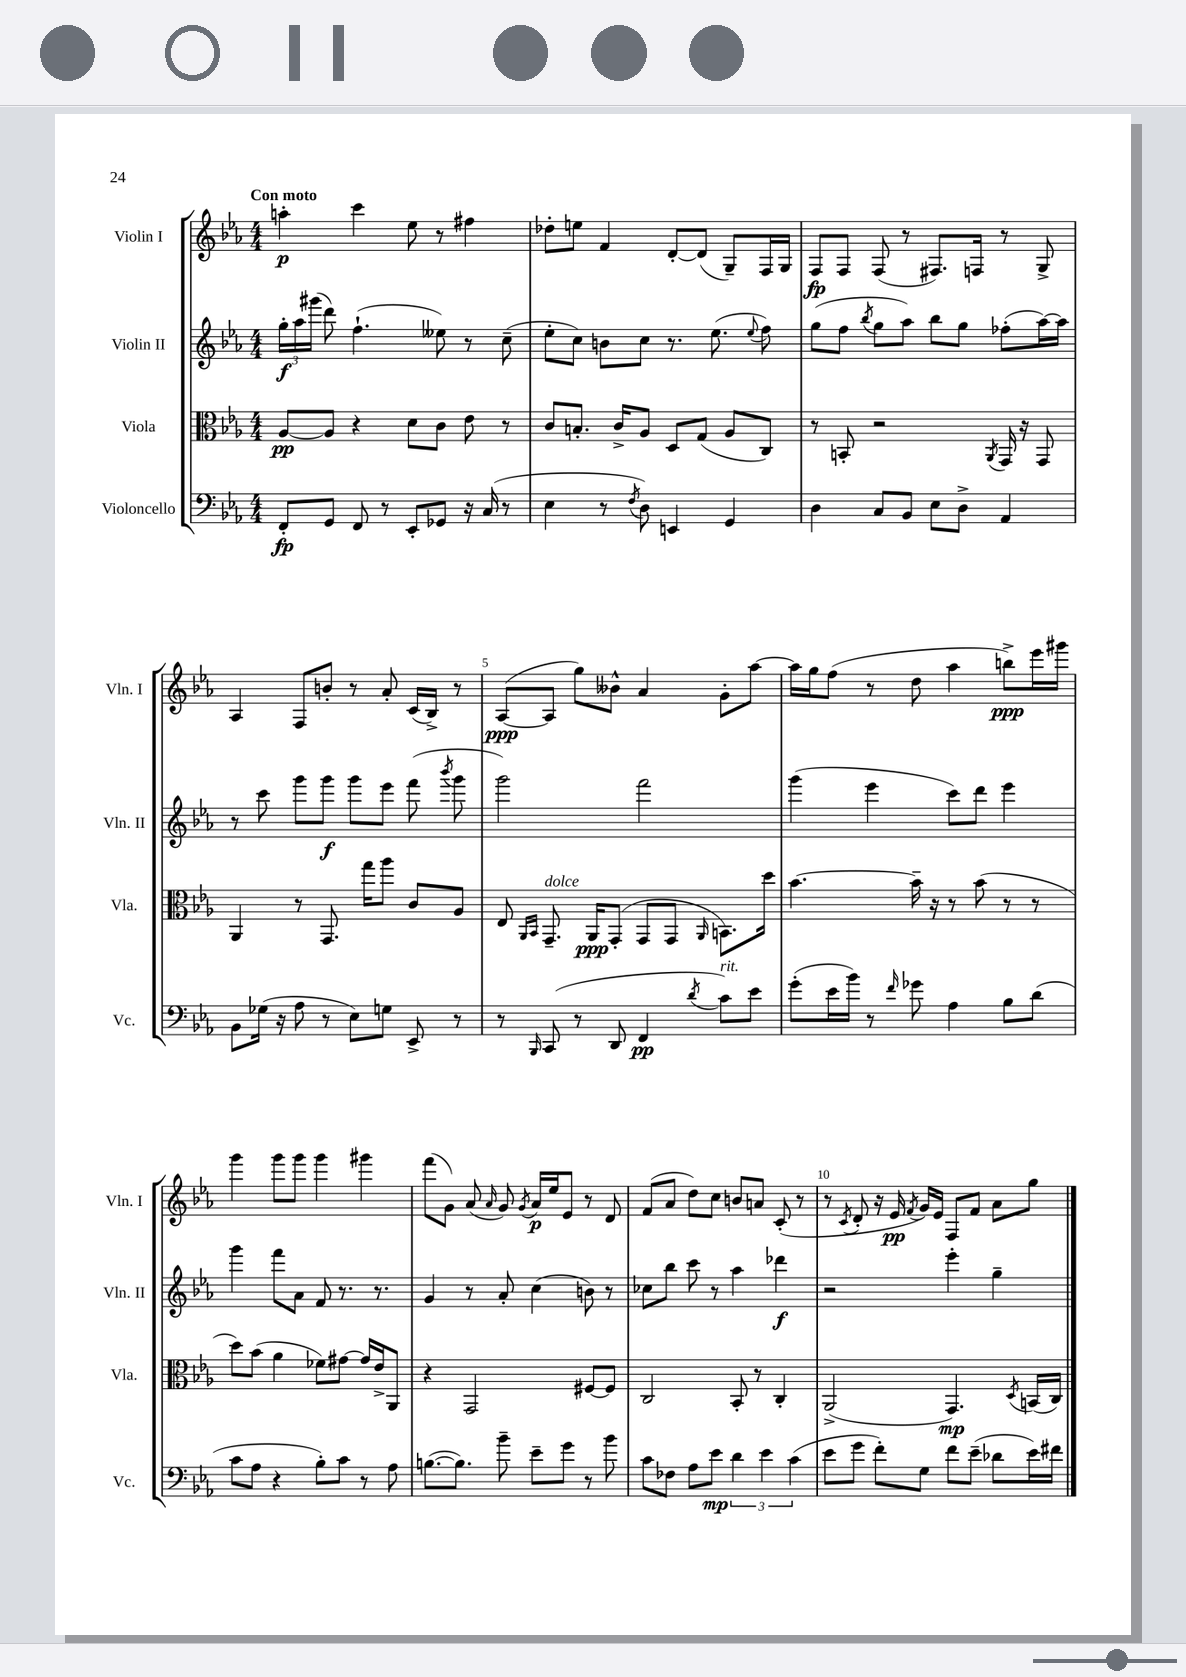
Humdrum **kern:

**kern	**kern	**kern	**kern
*staff4	*staff3	*staff2	*staff1
*clefF4	*clefC3	*clefG2	*clefG2
*k[b-e-a-]	*k[b-e-a-]	*k[b-e-a-]	*k[b-e-a-]
*M4/4	*M4/4	*M4/4	*M4/4
8FF'	[8A-	24gg'	4aa'
.	.	24aa-	.
.	.	(24ggg#	.
8GG	8A-]	8ddd)	.
8FF	4r	(4.ff`	4ccc
8r	.	.	.
8EE-'	8d	.	8ee-
8GG-	8c	8ee--)	8r
16r	8e-	8r	4ff#
(16C	.	.	.
8r	8r	(8cc~	.
=	=	=	=
4E-	8c	8ee-'	8dd-'
.	8.B'	8cc)	8ee
8r	.	8b	4f
.	16c^	.	.
8qF	.	.	.
8D)	8A-	8cc	.
4EE	8D	8.r	[8d'
.	(8G	.	(8d]
.	.	(8.ee-	.
4GG	8A-	.	8G~)
.	.	8qqee-	.
.	8C)	8ff)	16F
.	.	.	16G
=	=	=	=
4D	8r	(8gg	8F
.	8BB'	8ff	8F
.	.	8qbb-	.
8C	2r	8gg	(8F
8BB-	.	8aa-)	8r
8E-	.	8bb-	8.F#)
8D^	.	8gg	.
.	.	.	16F
.	8qAA-	.	.
4AA-	16GG	(8ff-'	8r
.	16r	.	.
.	8GG	[16aa-)	8G^
.	.	16aa-]	.
=	=	=	=
8BB-	4AA-	8r	4A-
(16G-	.	8ccc	.
16r	.	.	.
8A-	8r	8ggg	8F
8r	8.GG	8ggg	8b'
8E-)	.	8ggg	8r
.	16gg	.	.
8G	8aa-	8eee-	8a-'
8EE-^	8c	(8fff	(16c
.	.	.	16B-^)
.	.	8qbbb-	.
8r	8A-	8ggg	8r
=	=	=	=
8r	8E-	2ggg)	([8A-
.	16qqAA-	.	.
16qqBBB-	16qqBB-	.	.
(8CC	8.GG~	.	8A-]
8r	.	.	8gg)
.	16AA-	.	.
8DD	(8GG'	.	8b--^^
4FF	8GG	2fff	4a-
.	8GG	.	.
8qd	16qqAA-	.	.
8c)	8.BB)	.	8g'
8e-	.	.	[8aa-
.	16dd	.	.
=	=	=	=
(8g'	[4.b-	(4ggg	16aa-]
.	.	.	16gg
16e-	.	.	(8ff
16b-)	.	.	.
8r	.	4eee-	8r
16qqf	.	.	.
8g-	16b-~]	.	8dd
.	16r	.	.
4A-	8r	8ccc)	4aa-
.	(8b-	8ddd	.
8B-	8r	4eee-	8bb^)
(8d	8r	.	16eee-
.	.	.	16ggg#
=	=	=	=
8c	8dd)	4ggg	4ggg
8A-	(8b-	.	.
4r	4a-	8fff	8ggg
.	.	8a-	8ggg
8B-')	8f-)	8f	4ggg
8c	[8g#	8.r	.
8r	16g#]	.	4ggg#
.	16e-^	8.r	.
8A-	8AA-	.	.
=	=	=	=
([8.B	4r	4g	(8fff
.	.	.	8g)
8.B])	.	.	.
.	2GG	8r	(8a-
.	.	.	16qqa-
8b-~	.	8a-'	8g)
.	.	.	8qg
8e-~	.	(4cc	16a-
.	.	.	16ee-
8g	.	.	8e-
8r	[8F#	8b)	8r
8b-	8F#]	8r	8d
=	=	=	=
8c	2C	8cc-	(8f
8F-	.	8bb-	8a-
8A-	.	8ccc	8dd)
8e-	.	8r	8cc
6d	8BB-'	4aa-	8b
.	8r	.	8a
6e-	.	.	.
.	4C'	4ddd-	(8c'
(6c	.	.	.
.	.	.	8r
=	=	=	=
8e-	(2AA-^	2r	8r
.	.	.	8qc
8g	.	.	8d'
8f')	.	.	16r
.	.	.	16e-
.	.	.	8qf
8G	.	.	16g)
.	.	.	16e-
8f	4.GG)	4eee-'	8F
(8e-~	.	.	8f
8d-	.	4gg~	8a-
.	8qD	.	.
16e-)	(16BB	.	8gg
16f#	16C)	.	.
==	==	==	==
*-	*-	*-	*-
